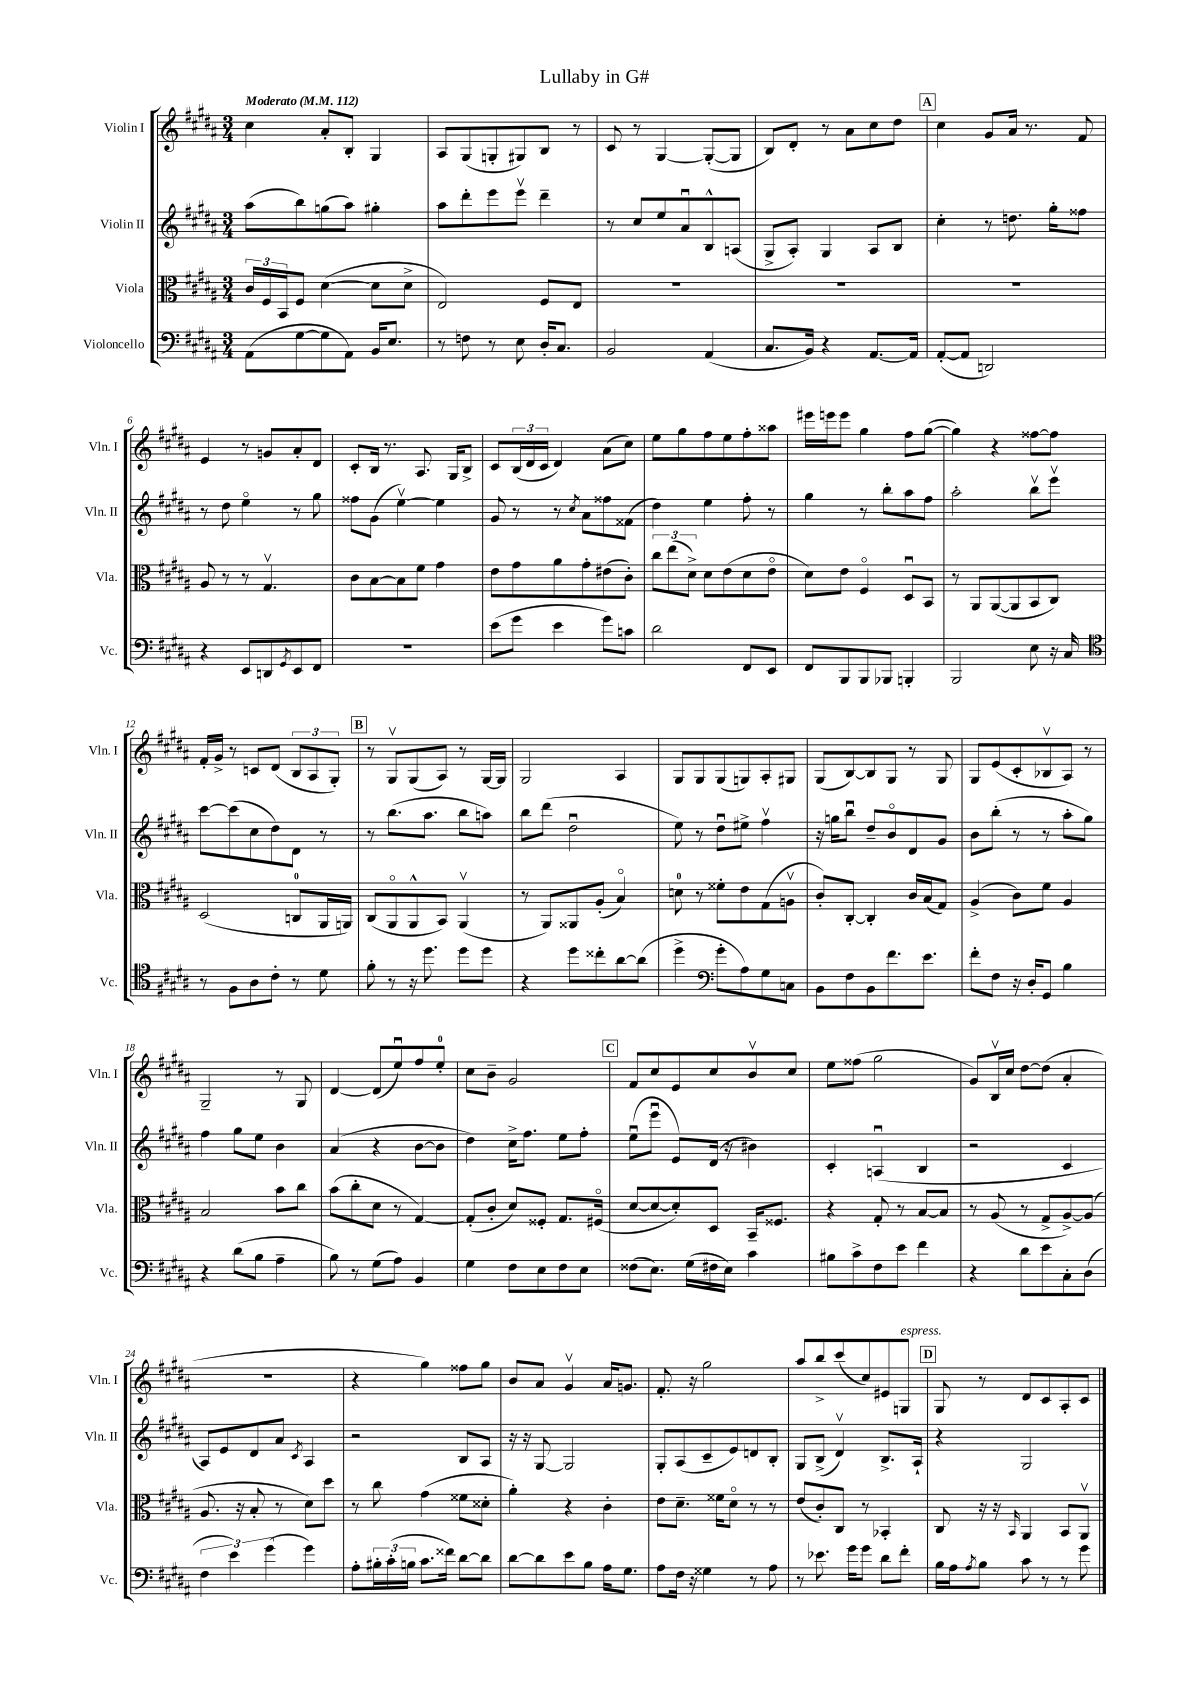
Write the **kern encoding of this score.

**kern	**kern	**kern	**kern
*staff4	*staff3	*staff2	*staff1
*clefF4	*clefC3	*clefG2	*clefG2
*k[f#c#g#d#a#]	*k[f#c#g#d#a#]	*k[f#c#g#d#a#]	*k[f#c#g#d#a#]
*M3/4	*M3/4	*M3/4	*M3/4
*MM112	*MM112	*MM112	*MM112
(8AA#	24c#	(8aa#	4cc#
.	24F#	.	.
.	24BB	.	.
[8G#	8F#	8bb)	.
8G#]	([4d#	(8gg	8a#'
8AA#)	.	8aa#)	8B'
16BB	8d#]	4gg#'	4G#
8.E	.	.	.
.	8d#^	.	.
=	=	=	=
8r	2E)	8aa#	8A#
8F	.	8ddd#'	(8G#
8r	.	8eee	8G'
8E	.	8eeev	8G#)
16D#'	8F#	4ddd#~	8B
8.C#	.	.	.
.	8E	.	8r
=	=	=	=
2BB	2.r	8r	8c#
.	.	8cc#	8r
.	.	8ee	[4G#
.	.	8a#u	.
(4AA#	.	8B^^	(8G#'_
.	.	(8A	8G#]
=	=	=	=
8.C#	2.r	8G#^	8B)
.	.	8A#')	8d#'
16BB)	.	.	.
4r	.	4G#	8r
.	.	.	8a#
[8.AA#	.	8A#	8cc#
.	.	8B	8dd#
16AA#]	.	.	.
=	=	=	=
([8AA#'	2.r	4cc#'	4cc#
8AA#]	.	.	.
2DD)	.	8r	8g#
.	.	8.dd	16a#
.	.	.	8.r
.	.	16gg#'	.
.	.	8ff##	8f#
=	=	=	=
4r	8A#	8r	4e
.	8r	8dd#	.
8EE	8r	4eeo	8r
8DD	4.G#v	.	8g
8qGG#	.	.	.
8EE	.	8r	8a#'
8FF#	.	8gg#	8d#
=	=	=	=
2.r	8c#	8ff##	8c#'
.	[8B	(8g#	16B
.	.	.	8.r
.	8B]	[4eev)	.
.	8f#	.	8.A#
.	4g#	4ee]	.
.	.	.	16G#
.	.	.	8B^
=	=	=	=
(8e	8e	8g#	8c#
8g#	8g#	8r	(24B
.	.	.	24d#
.	.	.	24c#
4e	8a#	8r	4d#)
.	.	8qcc#	.
.	8g#'	8a#	.
8g#)	(8e#	8ff##	(8a#
8c	8c#')	(8f##	8cc#)
=	=	=	=
2d#	12cc#	4dd#)	8ee
.	(12ee	.	.
.	.	.	8gg#
.	12d#^)	.	.
.	8d#	4ee	8ff#
.	(8e	.	8ee
8FF#	8d#	8ff#'	8ff#'
8EE	8eo	8r	8aa##
=	=	=	=
8FF#	8d#)	4gg#	16eee#
.	.	.	16eee
8BBB	8e	.	8eee
8BBB	4F#o	8r	4gg#
8BBB-	.	8bb'	.
4BBB'	8D#u	8aa#	8ff#
.	8BB	8ff#	([8gg#
=	=	=	=
2BBB	8r	2aa#'	4gg#])
.	8AA#	.	.
.	([8AA#	.	4r
.	8AA#]	.	.
8E	8BB	8bbv	[8ff##
16r	8C#)	8eeev	8ff##]
16C#	.	.	.
=	=	=	=
*clefC4	*	*	*
8r	(2D#	[8ccc#	16f#'
.	.	.	16g#^
8F#	.	(8ccc#]	8r
8A#	.	8cc#	8c
8c#'	.	8dd#)	(8d#
8r	8C	8d#	12B
.	.	.	12A#
8d#	16AA#	8r	.
.	.	.	12G#')
.	16AA)	.	.
=	=	=	=
8f#'	(8C#	8r	8r
8r	8AA#o	(8.bb	8G#v
16r	8AA#^^	.	(8G#
8.dd#	.	8.aa#	.
.	8BB)	.	8A#)
8dd#	(4AA#v	8bb	8r
8dd#	.	8aa)	[16G#
.	.	.	16G#]
=	=	=	=
4r	8r	8bb	2G#
.	8AA#)	(8ddd#	.
8dd#	8AA##	2dd#u	.
8cc##'	(8A#'	.	.
[8a#	4Bo)	.	4A#
(8a#]	.	.	.
=	=	=	=
4dd#^	8d	8ee)	8G#
.	8r	8r	8G#
*clefF4	*	*	*
8g#'	8f##'	8dd#u	(8G#
8A#)	8e	8ee#^	8G)
8G#	(8G#	4ff#v	8A#'
8C	8Av	.	8G#
=	=	=	=
8BB	8c#')	16r	(8G#
.	.	16gg	.
8F#	[8C#'	8bbu	[8B)
8BB	4C#']	8dd#~	8B]
8.f#	.	8bo	8G#
.	16c#	8d#	8r
8.e	(16B	.	.
.	8G#)	8g#	8G#
=	=	=	=
8f#'	(4A#^	8b	8G#
8F#	.	(8bb'	(8e
16r	8c#)	8r	8c#'
16D#'	.	.	.
8GG#	8f#	8r	8B-v
4B	4A#	8aa#'	8A#)
.	.	8gg#)	8r
=	=	=	=
4r	2B	4ff#	2G#~
(8d#	.	8gg#	.
8B	.	8ee	.
4A#~	8b	4b	8r
.	8cc#	.	8G#
=	=	=	=
8B)	(8b	(4a#	[4d#
8r	8cc#'	.	.
(8G#	8d#	4r	(8d#]
8A#)	8r	.	8eeu)
4BB	[4G#)	[8b	8ff#
.	.	8b]	8ee'
=	=	=	=
4G#	(8G#']	4dd#)	8cc#
.	8c#'	.	8b~
8F#	8d#)	16cc#^	2g#
.	.	8.ff#	.
8E	8F##'	.	.
8F#	8.G#	8ee	.
8E	.	8ff#'	.
.	(16F#o	.	.
=	=	=	=
(8F##	[8d#	(8eeu	8f#
8.E)	8d#_	8eeeu	8cc#
.	8d#'])	8e)	8e
(16G#	.	.	.
16F#	8D#	(16d#	8cc#
16E)	.	16r	.
4c#	16BB~	4b#)	8bv
.	8.F##	.	.
.	.	.	8cc#
=	=	=	=
8B#	4r	4c#'	8ee
8c#^	.	.	(8ff##
8F#	8G#'	(4Au	2gg#
8e	8r	.	.
4f#	[8B	4B	.
.	8B]	.	.
=	=	=	=
4r	8r	2r	8g#)
.	(8A#	.	16Bv
.	.	.	16cc#
8d#	8r	.	[8dd#
8e	8G#^	.	(8dd#]
8C#'	[8A#^)	4c#	4a#'
(8D#	(8A#]	.	.
=	=	=	=
6F#	8.A#	8A#)	2.r
.	.	8e	.
6e)	.	.	.
.	16r	.	.
.	8B'	8d#	.
(6g#	.	.	.
.	8r	8a#	.
.	.	8qc#	.
4g#)	8d#)	4A#	.
.	8dd#	.	.
=	=	=	=
8A#'	8r	2r	4r
24B#'	8cc#	.	.
(24c#'	.	.	.
24B	.	.	.
8.c#	(4g#	.	4gg#)
16f##)	.	.	.
[8d#	8f##	8B	8ff##
8d#]	8d##'	8A#	8gg#
=	=	=	=
[8d#	4a#')	16r	8b
.	.	16r	.
8d#]	.	[8G#	8a#
8e	4r	2G#]	4g#v
8B	.	.	.
16A#	4c#'	.	16a#
8.G#	.	.	8.g
=	=	=	=
8A#	8e	8G#'	8.f#'
16F#	8.d#~	(8A#	.
16r	.	.	16r
4G##	.	8c#~	2gg#
.	16f##	.	.
.	8d#o	8e)	.
8r	8r	8d	.
8A#	8r	8B'	.
=	=	=	=
8r	(8e	8G#	8aa#
8.e-	8c#')	(8B^	8bb^
.	8C#	4d#v)	(8ccc#
16g#	.	.	.
8g#	8r	.	8cc#)
8d#	4BB-'	8.B^	8e#
8f#'	.	.	8G
.	.	16A#`	.
=	=	=	=
16B	8C#	4r	8G#
16A#	.	.	.
8qA#	.	.	.
8B	16r	.	8r
.	16r	.	.
.	16qqBB	.	.
8c#	4AA#	2G#	8d#
8r	.	.	8c#
8r	8BB	.	8A#'
8g#	8AA#v	.	8c#
==	==	==	==
*-	*-	*-	*-
